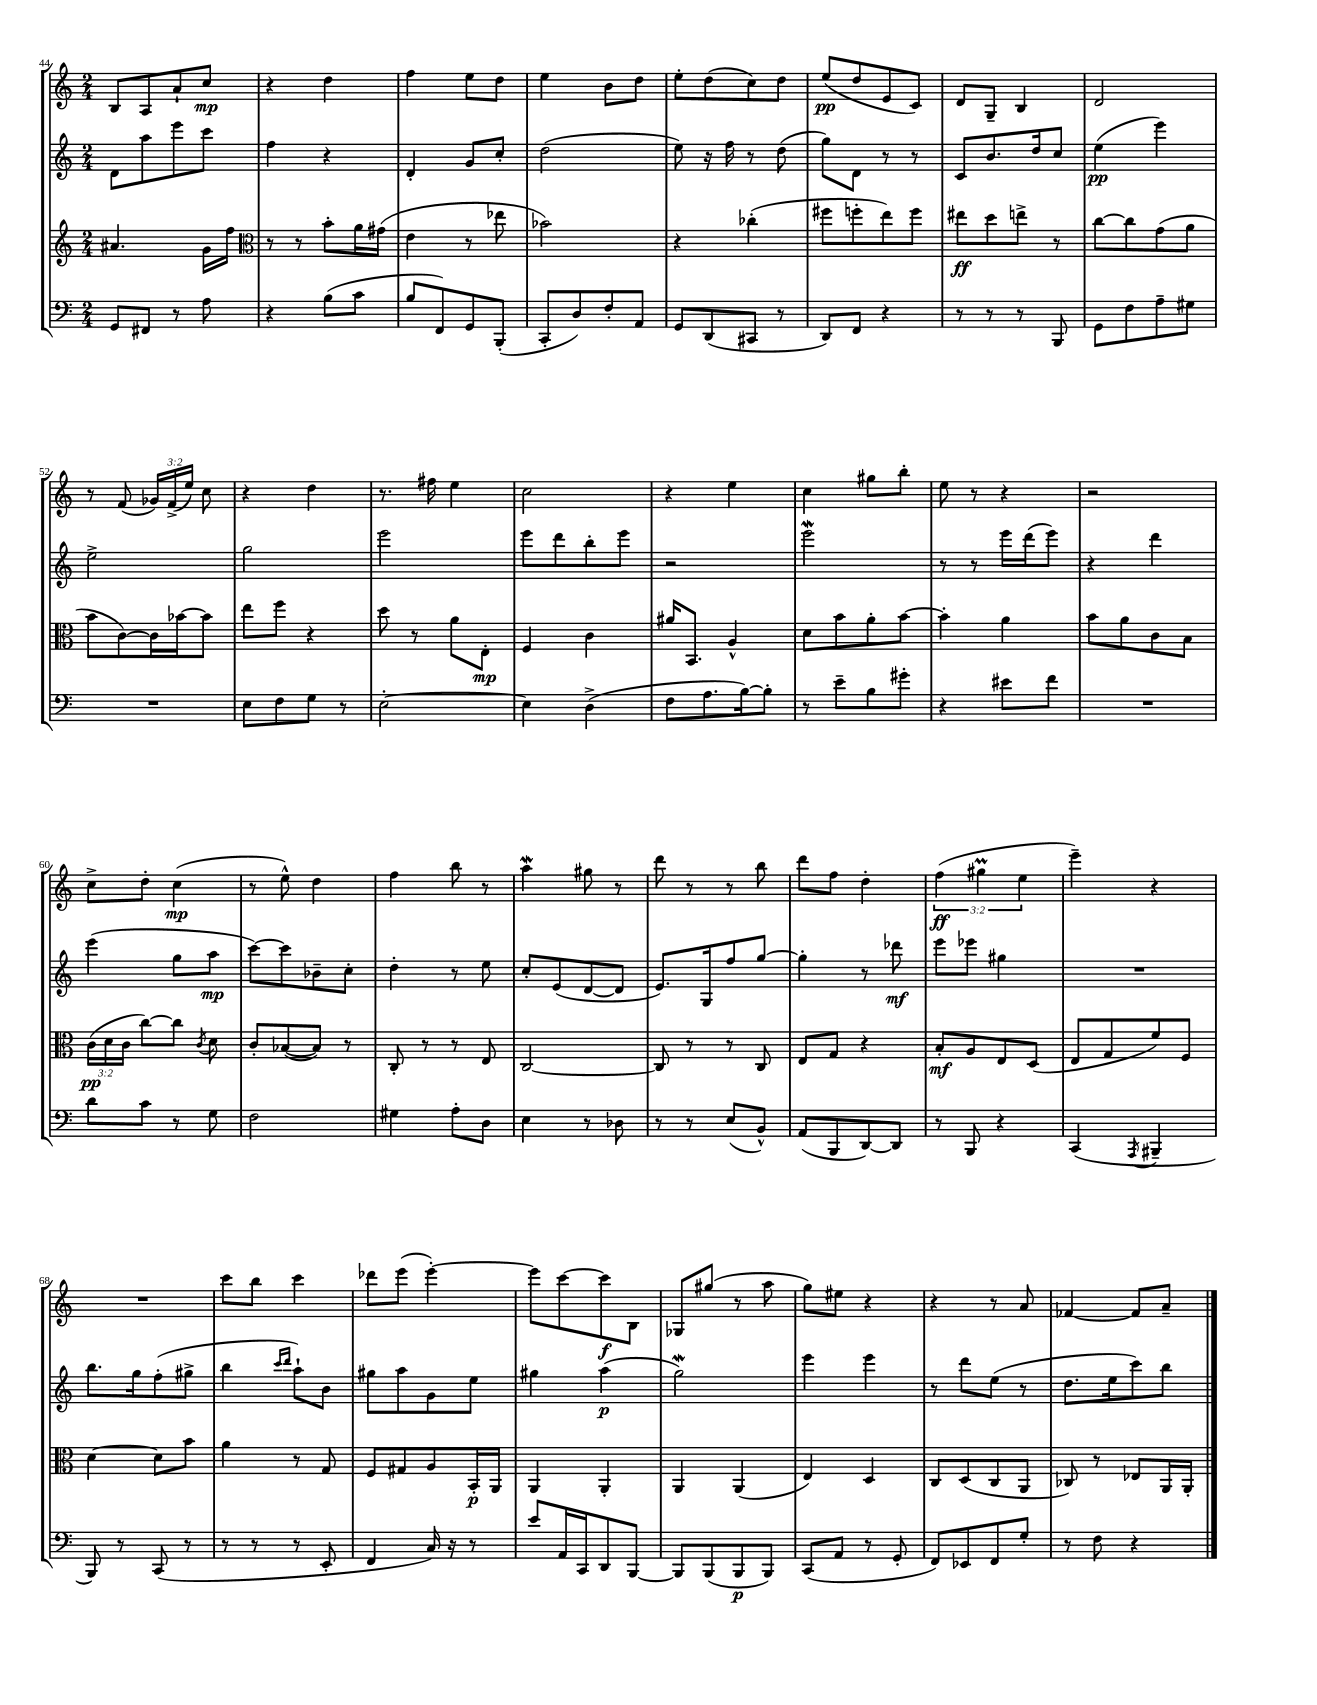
<<
\new StaffGroup <<
\new Staff = "s0" {
    \clef treble \key c \major \numericTimeSignature \time 2/4 \override Staff.TupletNumber.text = #tuplet-number::calc-fraction-text
    \autoBeamOff b8[ a8 a'8-! c''8]\mp |
    r4 d''4 |
    f''4 e''8[ d''8] |
    e''4 b'8[ d''8] |
    e''8[-. d''8( c''8) d''8] |
    e''8[\pp( d''8 e'8 c'8]) |
    d'8[ g8]-- b4 |
    d'2 |
    r8 f'8( \tuplet 3/2 { ges'16[) f'16->( e''16]) } c''8 |
    r4 d''4 |
    r8. fis''16 e''4 |
    c''2 |
    r4 e''4 |
    c''4 gis''8[ b''8]-. |
    e''8 r8 r4 |
    r2 |
    c''8[-> d''8]-. c''4\mp( |
    r8 e''8-^) d''4 |
    f''4 b''8 r8 |
    a''4\mordent gis''8 r8 |
    d'''8 r8 r8 b''8 |
    d'''8[ f''8] d''4-. |
    \tuplet 3/2 { f''4\ff( gis''4\prall e''4 } |
    e'''4--) r4 |
    R2 |
    c'''8[ b''8] c'''4 |
    des'''8[ e'''8]( e'''4~-.) |
    e'''8[ c'''8~ c'''8\f b8] |
    ges8[ gis''8]( r8 a''8 |
    g''8[) eis''8] r4 |
    r4 r8 a'8 |
    fes'4~ fes'8[ a'8]-- \bar "|." |
}
\new Staff = "s1" {
    \clef treble \key c \major \numericTimeSignature \time 2/4
    \autoBeamOff d'8[ a''8 e'''8 c'''8] |
    f''4 r4 |
    d'4-. g'8[ c''8]-. |
    d''2( |
    e''8) r16 f''16 r8 d''8( |
    g''8[) d'8] r8 r8 |
    c'8[ b'8. d''16 c''8] |
    e''4\pp( e'''4) |
    e''2-> |
    g''2 |
    e'''2 |
    e'''8[ d'''8 b''8-. e'''8] |
    r2 |
    e'''2\mordent |
    r8 r8 e'''16[ d'''16( e'''8]) |
    r4 d'''4 |
    e'''4( g''8[ a''8]\mp |
    c'''8[~) c'''8 bes'8-- c''8]-. |
    d''4-. r8 e''8 |
    c''8[-. e'8( d'8~ d'8] |
    e'8.[) g16 f''8 g''8]~ |
    g''4-. r8 des'''8\mf |
    e'''8[ ees'''8] gis''4 |
    R2 |
    b''8.[ g''16 f''8-.( gis''8]-> |
    b''4 \grace { c'''16[ d'''16] } a''8[-!) b'8] |
    gis''8[ a''8 g'8 e''8] |
    gis''4 a''4\p( |
    g''2\mordent) |
    e'''4 e'''4 |
    r8 d'''8[ e''8]( r8 |
    d''8.[ e''16 c'''8) b''8] \bar "|." |
}
\new Staff = "s2" {
    \clef treble \key c \major \numericTimeSignature \time 2/4 \override Staff.TupletNumber.text = #tuplet-number::calc-fraction-text
    \autoBeamOff ais'4. g'16[ f''16] |
    \clef alto r8 r8 b'8[-. a'16 gis'16]( |
    e'4 r8 ees''8 |
    bes'2) |
    r4 ces''4-.( |
    fis''8[ f''8-. e''8) f''8] |
    eis''8[\ff d''8 e''8]-> r8 |
    c''8[~ c''8 g'8( a'8] |
    b'8[ c'8~) c'16 bes'16~ bes'8] |
    e''8[ f''8] r4 |
    d''8 r8 a'8[ e8]-.\mp |
    f4 c'4 |
    ais'16[ b,8.] a4-^ |
    d'8[ b'8 a'8-. b'8]~ |
    b'4-. a'4 |
    b'8[ a'8 c'8 b8] |
    \tuplet 3/2 { c'16[\pp( d'16 c'16] } c''8[~) c''8] \acciaccatura { c'8 } d'8 |
    c'8[-. bes8~( bes8]) r8 |
    c8-. r8 r8 e8 |
    c2~ |
    c8 r8 r8 c8 |
    e8[ g8] r4 |
    b8[-.\mf a8 e8 d8]( |
    e8[ g8 f'8) f8] |
    d'4~ d'8[ b'8] |
    a'4 r8 g8 |
    f8[ gis8 a8 b,16-.\p a,16] |
    a,4 a,4-. |
    a,4 a,4( |
    e4) d4 |
    c8[ d8( c8 a,8] |
    ces8) r8 ees8[ a,16 a,16]-. \bar "|." |
}
\new Staff = "s3" {
    \clef bass \key c \major \numericTimeSignature \time 2/4
    \autoBeamOff g,8[ fis,8] r8 a8 |
    r4 b8[( c'8] |
    b8[ f,8) g,8 b,,8]-.( |
    c,8[-. d8) f8-. a,8] |
    g,8[ d,8( cis,8] r8 |
    d,8[) f,8] r4 |
    r8 r8 r8 b,,8 |
    g,8[ f8 a8-- gis8] |
    R2 |
    e8[ f8 g8] r8 |
    e2~-. |
    e4 d4->( |
    f8[ a8. b16~) b8]-. |
    r8 e'8[-- b8 gis'8]-. |
    r4 eis'8[ f'8] |
    R2 |
    d'8[ c'8] r8 g8 |
    f2 |
    gis4 a8[-. d8] |
    e4 r8 des8 |
    r8 r8 e8[( b,8]-^) |
    a,8[( b,,8 d,8~) d,8] |
    r8 b,,8 r4 |
    c,4( \acciaccatura { a,,8 } bis,,4-- |
    b,,8) r8 c,8( r8 |
    r8 r8 r8 e,8-. |
    f,4 c16) r16 r8 |
    e'8[ a,16 c,16 d,8 b,,8]~ |
    b,,8[ b,,8( b,,8\p b,,8]) |
    c,8[( a,8] r8 g,8-. |
    f,8[) ees,8 f,8 g8]-. |
    r8 f8 r4 \bar "|." |
}
>>
>>
\layout { \context { \Score currentBarNumber = #44 } }
